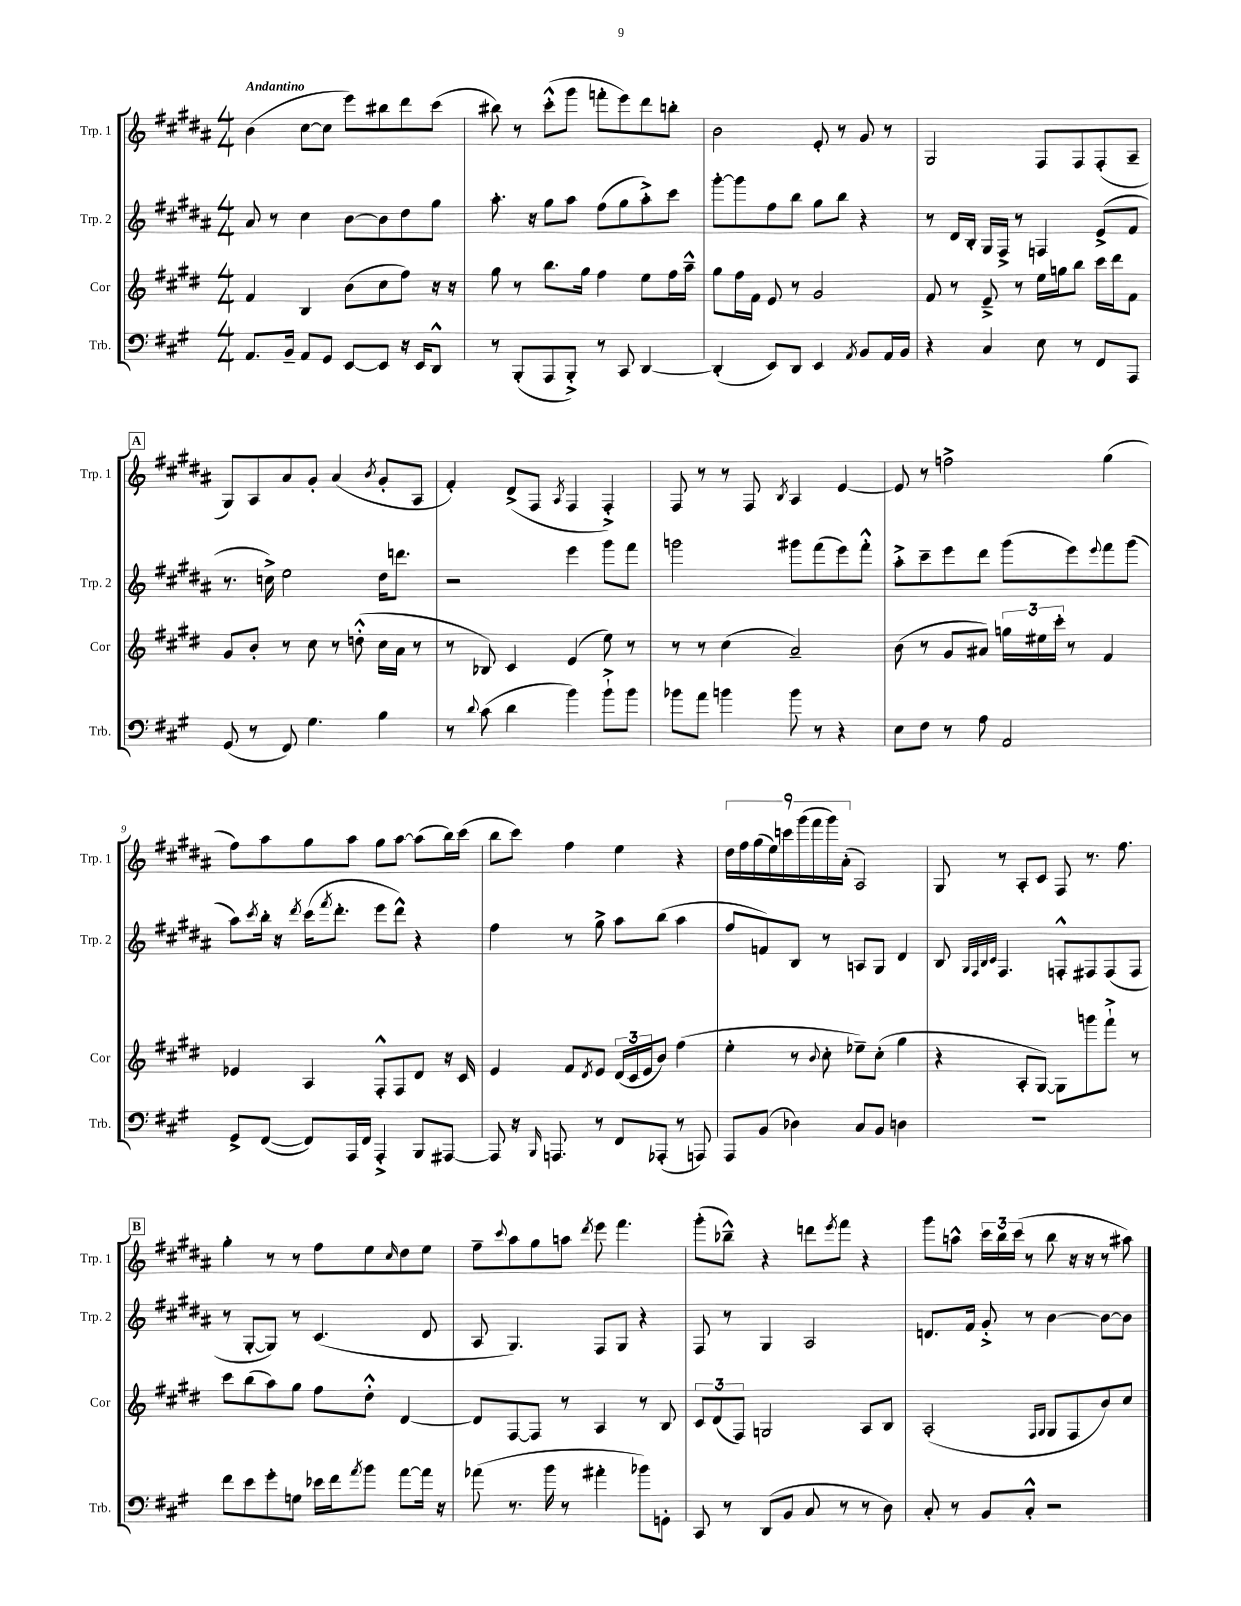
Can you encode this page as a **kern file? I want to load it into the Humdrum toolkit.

**kern	**kern	**kern	**kern
*staff4	*staff3	*staff2	*staff1
*clefF4	*clefG2	*clefG2	*clefG2
*k[f#c#g#]	*k[f#c#g#d#]	*k[f#c#g#d#a#]	*k[f#c#g#d#a#]
*M4/4	*M4/4	*M4/4	*M4/4
8.AA/L	4f#/	8a#/	(4b\
.	.	8r	.
16BB~/Jk	.	.	.
8AA/L	4B/	4cc#\	[8cc#\L
8GG#/J	.	.	8cc#\]J
[8EE/L	(8b\L	[8b\L	8eee\L)
8EE/]J	8cc#\	8b\]	8bb#\
16r	8ff#\J)	8dd#\	8ddd#\
16EE/LK	.	.	.
8DD^^/J	16r	8gg#\J	(8ccc#\J
.	16r	.	.
=	=	=	=
8r	8gg#\	8.aa#'\	8bb#\)
(8BBB'/L	8r	.	8r
.	.	16r	.
8AAA/	8.bb\L	8gg#\L	(8ccc#'^^\L
8BBB'^/J)	.	8aa#\J	8ggg#\J
.	16gg#\Jk	.	.
8r	4ff#\	(8ff#\L	8fff'\L
8CC#/	.	8gg#\	8eee\)
[4DD/	8ee\L	8aa#'^\)	8ddd#\
.	16ff#\L	8ccc#\J	8bb'\J
.	16aa~^^\JJ	.	.
=	=	=	=
(4DD'/]	8gg#\L	[8ggg#'\L	2b\
.	16ff#\L	8ggg#\]	.
.	16f#\JJ	.	.
8EE/L)	8e/	8ff#\	.
8DD/J	8r	8bb\J	.
4EE/	2g#/	8gg#\L	8e'/
.	.	8bb\J	8r
8qAA/	.	.	.
8BB/L	.	4r	8g#/
16AA/L	.	.	8r
16BB/JJ	.	.	.
=	=	=	=
4r	8f#/	8r	2G#/
.	8r	16d#/LL	.
.	.	16B'/JJ	.
4C#/	8e~^/	16G#/LL	.
.	.	16F#^/JJ	.
.	8r	8r	.
8E\	16ee\LL	4F/	8F#/L
.	16gg\J	.	.
8r	8bb\J	.	8F#/
8FF#/L	16ccc#\LL	(8e^/L	(8F#'/
.	16ddd#\J	.	.
8AAA/J	8f#\J	8f#/J	8A#~/J
=	=	=	=
(8GG#/	8g#/L	8.r	8G#/L)
8r	8b'/J	.	8A#/
.	.	16cc^\)	.
8FF#/)	8r	2ee\	8a#/
4.G#\	8cc#\	.	8g#'/J
.	8r	.	(4a#/
.	(8dd'^^\	.	.
.	.	.	8qb/
4B\	16cc#\LL	16dd#\LK	8g#'/L
.	16a\JJ	8.ddd\J	.
.	8r	.	8A#/J
=	=	=	=
8r	8r	2r	4f#'/)
8qqd/	.	.	.
(8c#\	8B-/)	.	.
4d\	4c#/	.	(8d#^/L
.	.	.	8F#/J
.	.	.	8qA#/
4b\)	(4e/	4eee\	4F#/
8b`^\L	8ee\)	8ggg#\L	4F#'^/)
8b\J	8r	8fff#\J	.
=	=	=	=
8b-\L	8r	2ggg\	8F#/
8a\J	8r	.	8r
4b\	(4cc#\	.	8r
.	.	.	8F#/
.	.	.	8qB/
8b\	2a~/)	8ggg#\L	4A#/
8r	.	(8fff#\	.
4r	.	8eee\)	[4e/
.	.	8fff#'^^\J	.
=	=	=	=
8E\L	(8b\	8aa#'^\L	8e/]
8F#\J	8r	8ccc#~\	8r
8r	8g#/L	8eee\	2ff^\
8A\	8a#/J)	8ddd#\J	.
2AA/	24gg\LL	(8ggg#\L	.
.	24ee#\	.	.
.	24ccc#'\JJ	.	.
.	8r	8eee\)	.
.	.	8qqeee/	.
.	4f#/	8fff#\	(4gg#\
.	.	(8ggg#\J	.
=	=	=	=
8GG#^/L	4e-/	8aa#\L)	8ff#\L)
.	.	8qccc#/	.
([8FF#/J	.	16bb'\Jk	8aa#\
.	.	16r	.
.	.	8qddd#/	.
8FF#/]L)	4A/	(16ccc#\LK	8gg#\
.	.	8qfff#/	.
.	.	8.ddd#'\J	.
16AAA/L	.	.	8aa#\J
16FF#/JJ	.	.	.
4AAA'^/	8F#'^^/L	8eee\L	8gg#\L
.	8F#/	8ddd#^^\J)	[8aa#\J
8BBB/L	8d#/J	4r	(8aa#\]L
[8AAA#/J	16r	.	16bb\L)
.	16c#/	.	(16ccc#\JJ
=	=	=	=
8AAA#/]	4e/	4ff#\	8bb\L
16r	.	.	8ccc#\J)
16qqBBB/	.	.	.
8.AAA/	.	.	.
.	8f#/L	8r	4ff#\
.	8qd#/	.	.
8r	8e/J	8gg#^\	.
8FF#/L	(24d#/LL	8aa#\L	4ee\
.	24c#/	.	.
.	24e/J	.	.
(8AAA-'/J	8b/J)	(8bb\J	.
8r	(4ff#\	4aa#\	4r
8AAA/)	.	.	.
=	=	=	=
8AAA/L	4ee'\	8ff#/L	18dd#\LL
.	.	.	18ff#\
.	.	.	(18gg#\
(8BB/J	.	8f/)	.
.	.	.	18ee\)
.	.	.	18ccc\
4D-\)	8r	8B/J	.
.	.	.	(18ggg#\
.	.	.	18fff#\
.	8qqb/	.	.
.	8cc#'\	8r	.
.	.	.	18ggg#\)
.	.	.	(18a#'\JJ
8C#/L	8ee-~\L)	8A/L	2A#/)
8BB/J	(8cc#'\J	8G#/J	.
4D\	4gg#\	4d#/	.
=	=	=	=
1r	4r	8B/	8G#/
.	.	32qqG#/LLL	.
.	.	32qqF#/	.
.	.	32qqB/	.
.	.	32qqc#/JJJ	.
.	.	4.F#/	8r
.	8A'/L	.	8A#'/L
.	[8G#/J)	.	8c#/J
.	8G#\]L	8F'^^/L	8F#/
.	8ggg\	8F#/	8.r
.	8fff#`^\J	(8F#/	.
.	.	.	8.ff#\
.	8r	8F#/J	.
=	=	=	=
8f#\L	8ccc#\L	8r	4gg#'\
8e\	(8bb\	[8G#'/L	.
8g#'\	8aa\)	8G#/]J)	8r
8G\J	8gg#\J	8r	8r
16e-\LL	8ff#\L	(4.c#/	8ff#\L
16f#\J	.	.	.
8qa/	.	.	.
8b\J	8dd#'^^\J	.	8ee\
.	.	.	16qqcc#/
[8a\L	[4d#/	.	8dd#\
16a\]Jk	.	8d#/	8ee\J
16r	.	.	.
=	=	=	=
(8a-\	8d#/]L	8A#/	8ff#~\L
.	.	.	8qqccc#/
8.r	[8F#/	4.G#/)	8aa#\
.	8F#/]J	.	8gg#\
16b\	.	.	.
8r	8r	.	8aa\J
.	.	.	8qddd#/
4a#'\	4A/	8F#/L	8eee\
.	.	8G#/J	4.fff#\
8b-\L)	8r	4r	.
8GG'\J	8B/	.	.
=	=	=	=
8CC#/	12c#/L	8F#/	(8ggg#'\L
.	(12d#/	.	.
8r	.	8r	8bb-~^^\J)
.	12F#/J)	.	.
(8DD/L	2G/	4G#/	4r
8BB/J	.	.	.
8C#/	.	2A#/	8ddd\L
.	.	.	8qeee/
8r	.	.	8fff#\J
8r	8A/L	.	4r
8D\)	8B/J	.	.
=	=	=	=
8C#'/	(2A'/	8.d/L	8ggg#\L
8r	.	.	8aa^^\J
.	.	16f#/Jk	.
8BB/L	.	8g#'^/	24ccc#\LL
.	.	.	24bb\
.	.	.	(24ccc#\JJ
8C#'^^/J	.	8r	8r
.	16qqF#/LL	.	.
.	16qqG#/JJ	.	.
2r	8G#/L	[4b\	8bb\
.	8F#/	.	16r
.	.	.	16r
.	8b/)	8b\_L	8r
.	8cc#/J	8b\]J	8aa#\)
==	==	==	==
*-	*-	*-	*-
